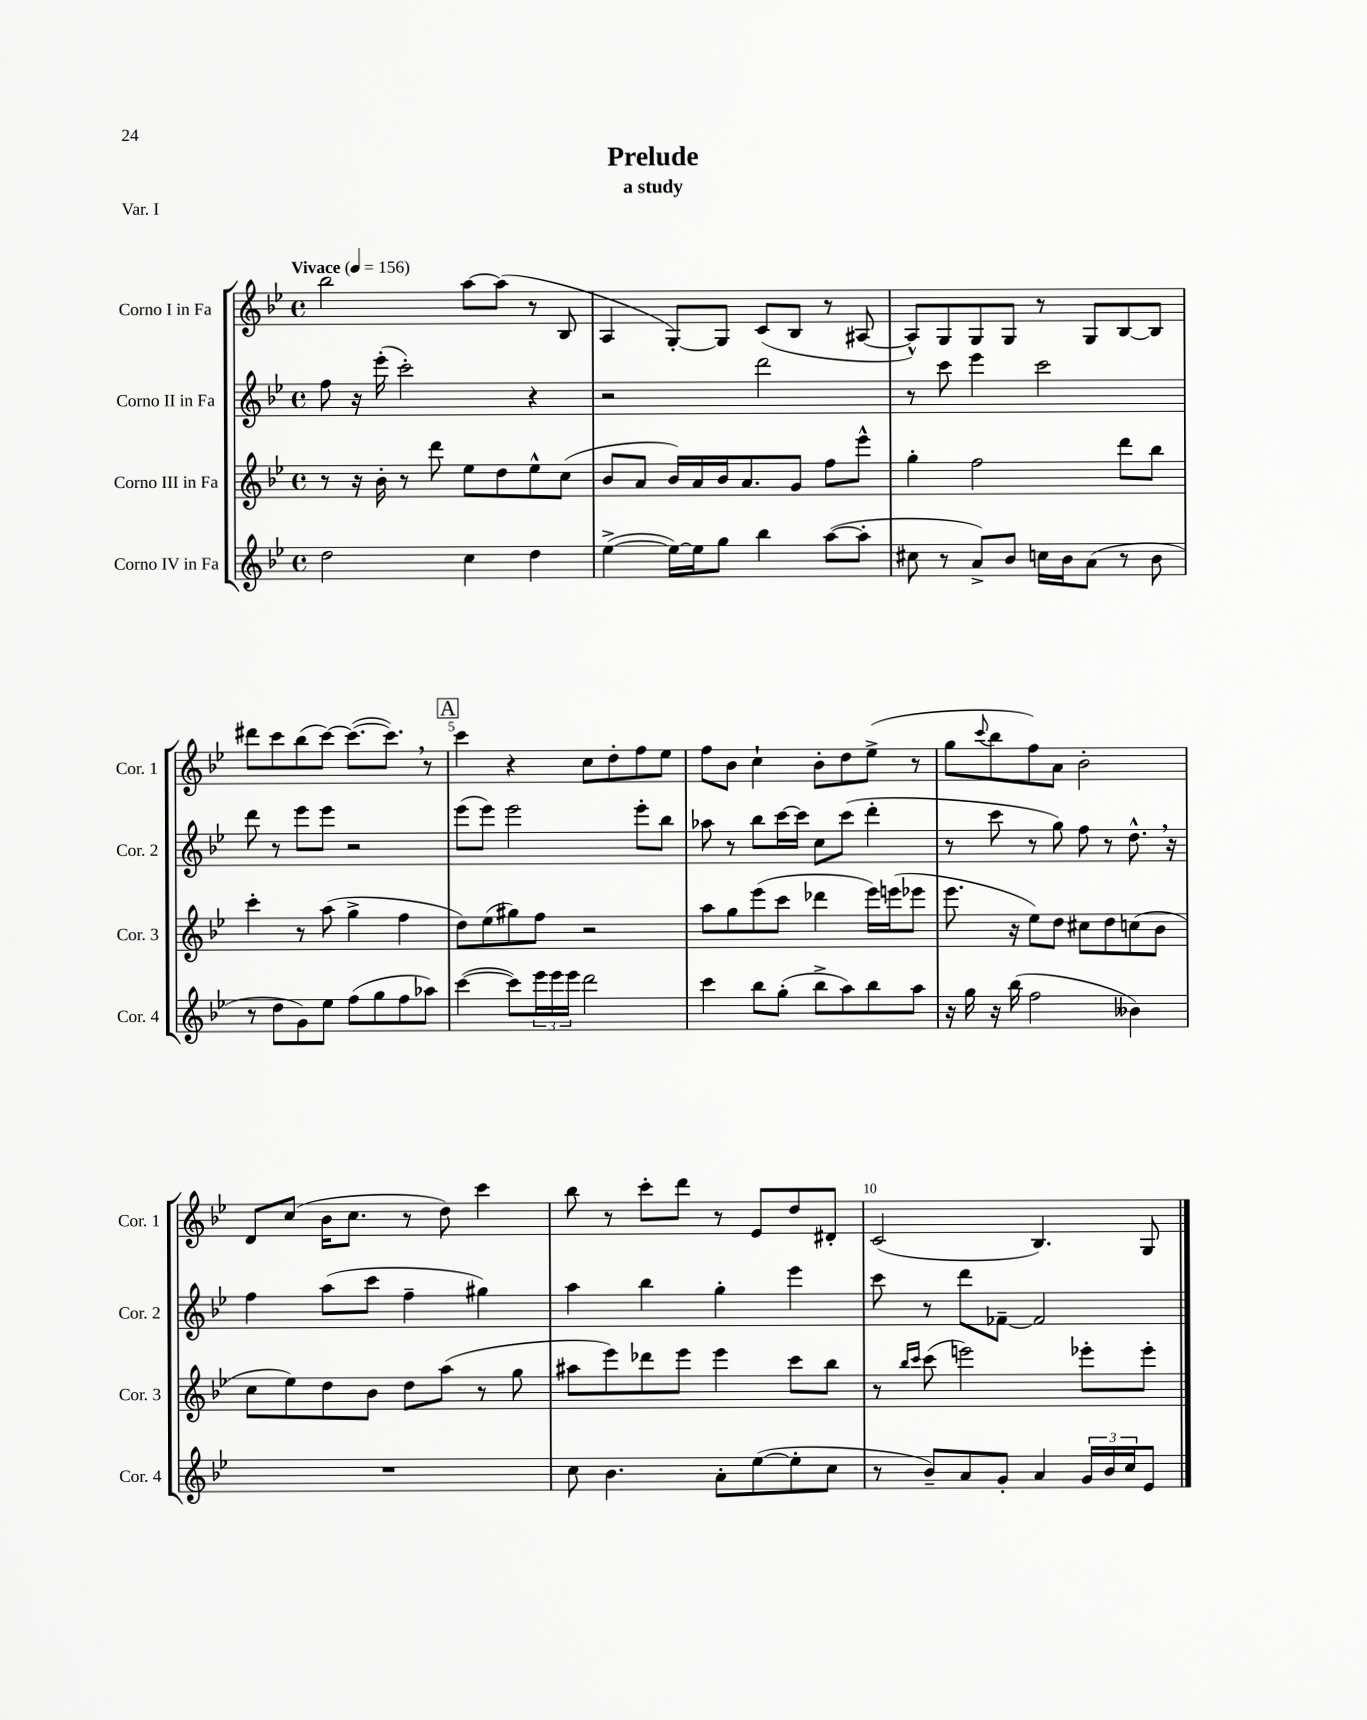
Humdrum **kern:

**kern	**kern	**kern	**kern
*staff4	*staff3	*staff2	*staff1
*clefG2	*clefG2	*clefG2	*clefG2
*k[b-e-]	*k[b-e-]	*k[b-e-]	*k[b-e-]
*M4/4	*M4/4	*M4/4	*M4/4
*met(c)	*met(c)	*met(c)	*met(c)
*MM156	*MM156	*MM156	*MM156
2dd	8r	8ff	2bb-
.	16r	16r	.
.	16b-'	(16eee-'	.
.	8r	2ccc')	.
.	8ddd	.	.
4cc	8ee-	.	[8aa
.	8dd	.	(8aa]
4dd	8ee-^^	4r	8r
.	(8cc	.	8B-
=	=	=	=
([4ee-^	8b-	2r	4A
.	8a	.	.
16ee-_)	16b-)	.	[8G')
16ee-]	16a	.	.
8gg	16b-	.	8G]
.	8.a	.	.
4bb-	.	2ddd	(8c
.	8g	.	8B-
([8aa	8ff	.	8r
8aa']	8eee-^^	.	[8A#
=	=	=	=
8cc#	4gg'	8r	8A#^^])
8r	.	8ccc	8G
8a^)	2ff	4eee-	8G
8b-	.	.	8G
16cc	.	2ccc	8r
16b-	.	.	.
(8a	.	.	8G
8r	8ddd	.	[8B-
8b-	8bb-	.	8B-]
=	=	=	=
8r	4ccc'	8ddd	8ddd#
8dd	.	8r	8ccc
8g)	8r	8eee-	(8bb-
8ee-	(8aa	8eee-	[8ccc)
(8ff	4gg^	2r	(8.ccc_
8gg	.	.	.
.	.	.	8.ccc])
8ff	4ff	.	.
8aa-)	.	.	8r
=	=	=	=
([4ccc	8dd)	(8eee-	4ccc
.	(8ee-	8eee-)	.
8ccc])	8gg#)	2eee-	4r
24eee-	8ff	.	.
24eee-	.	.	.
24eee-	.	.	.
2ddd	2r	.	8cc
.	.	.	8dd'
.	.	8eee-'	8ff
.	.	8bb-	8ee-
=	=	=	=
4ccc	8aa	8aa-	8ff
.	8gg	8r	8b-
8bb-	(8eee-	8bb-	4cc`
(8gg'	8ccc	[16ccc	.
.	.	16ccc]	.
8bb-^	4ddd-	8cc	8b-'
8aa)	.	(8ccc	8dd
8bb-	16eee-)	4ddd'	(8ee-^
.	(16eee	.	.
8aa	8eee-	.	8r
=	=	=	=
16r	8.eee-	8r	8gg
16gg	.	.	.
.	.	.	8qqccc
16r	.	8ccc	8bb-
(16bb-	16r	.	.
2ff	8ee-)	8r	8ff)
.	8dd	8gg)	8a
.	8cc#	8ff	2b-'
.	8dd	8r	.
4b--)	(8cc	8.dd^^	.
.	8b-	.	.
.	.	16r	.
=	=	=	=
1r	8cc	4ff	8d
.	8ee-)	.	(8cc
.	8dd	(8aa	16b-
.	.	.	8.cc
.	8b-	8ccc	.
.	8dd	4ff~	8r
.	(8aa	.	8dd)
.	8r	4gg#)	4ccc
.	8gg	.	.
=	=	=	=
8cc	8aa#	4aa	8bb-
4.b-	8eee-)	.	8r
.	8ddd-	4bb-	8ccc'
.	8eee-	.	8ddd
8a'	4eee-	4gg'	8r
([8ee-	.	.	8e-
8ee-']	8ccc	4eee-	8dd
8cc	8bb-	.	8d#'
=	=	=	=
8r	8r	8ccc	(2c
.	16qqbb-	.	.
.	16qqccc	.	.
8b-~)	(8ccc	8r	.
8a	2eee)	8ddd	.
8g'	.	[8f-~	.
4a	.	2f-]	4.B-)
24g	8eee-'	.	.
24b-	.	.	.
24cc	.	.	.
8e-	8eee-'	.	8G
==	==	==	==
*-	*-	*-	*-
